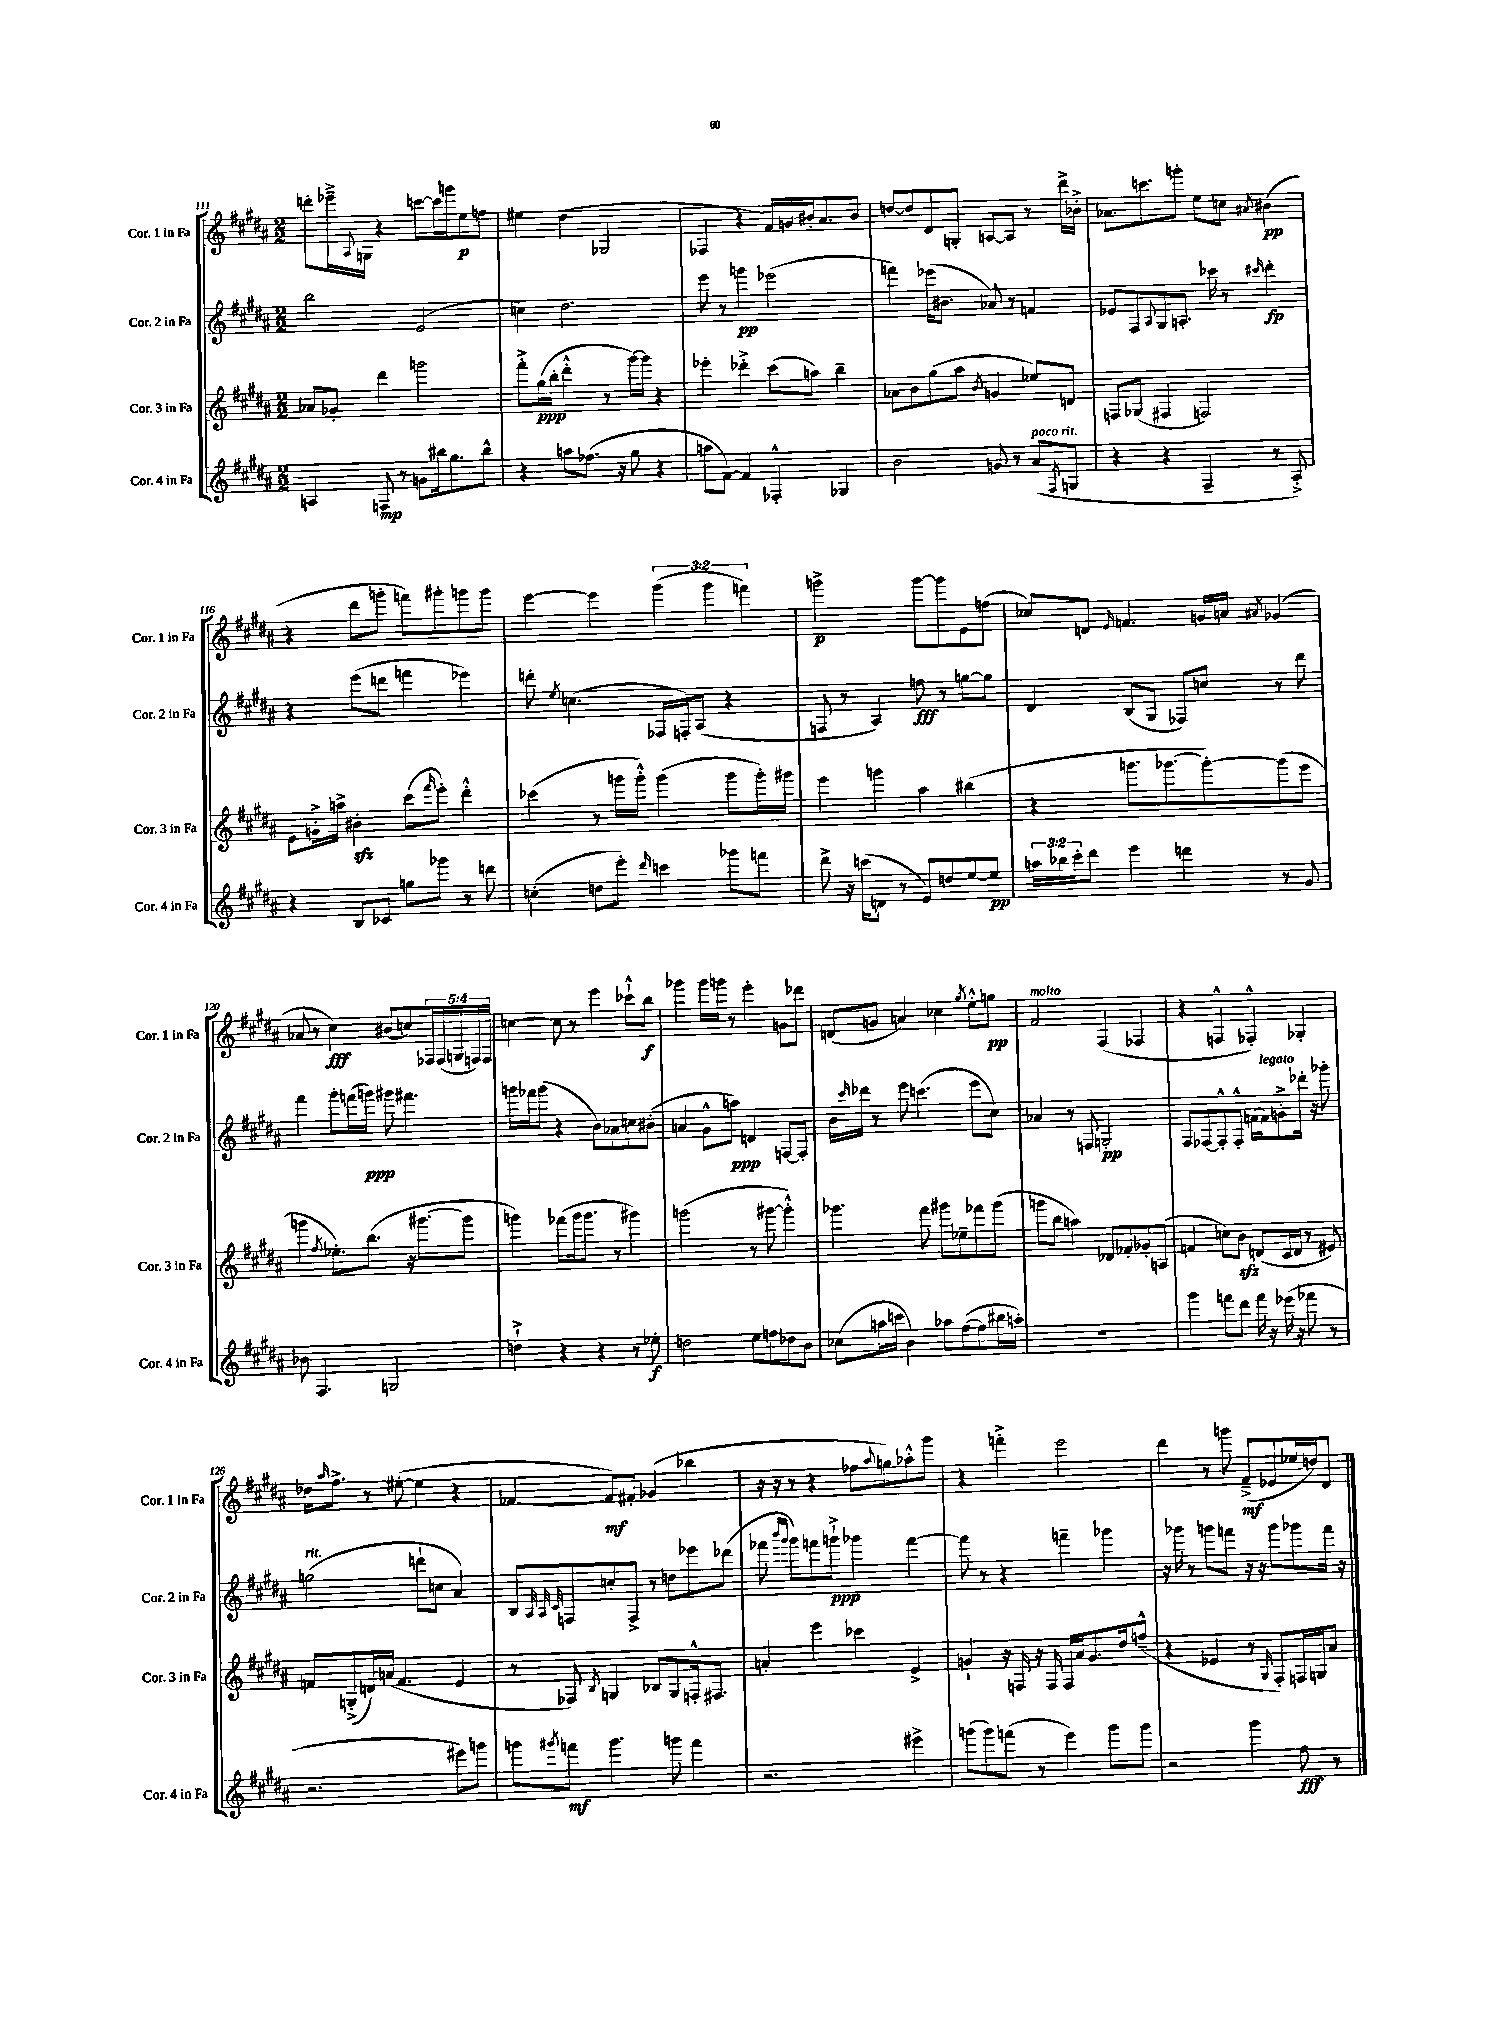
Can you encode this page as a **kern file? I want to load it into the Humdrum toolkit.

**kern	**kern	**kern	**kern
*staff4	*staff3	*staff2	*staff1
*clefG2	*clefG2	*clefG2	*clefG2
*k[f#c#g#d#a#]	*k[f#c#g#d#a#]	*k[f#c#g#d#a#]	*k[f#c#g#d#a#]
*M2/2	*M2/2	*M2/2	*M2/2
4A	8a-	2bb	8ddd'
.	8g-'	.	16eee-~^
.	.	.	8qqA#
.	.	.	16G
8F	4ddd#	.	4r
8r	.	.	.
8g	2ggg	(2e	[8ccc
16bb#	.	.	16ccc]
8.gg#	.	.	16ggg
.	.	.	8ee
8bb#^^	.	.	8ff
=	=	=	=
4r	8fff#'^	4cc)	4ee#
.	(16gg#	.	.
.	16bb'	.	.
8aa	4ddd#'^^	2.dd#	(4dd#
(8.ff-	.	.	.
.	8r	.	2G-
16r	.	.	.
8gg#	[16ggg#)	.	.
.	16ggg#]	.	.
4r	4r	.	.
=	=	=	=
8aa	4eee-'	8eee	4F-
[8f#)	.	8r	.
4f#]	4ddd-'^	4ggg	4r
4F-'^^	(8ccc#	(2eee-	16f#)
.	.	.	16g
.	8aa)	.	16b#'
.	.	.	8.a#
4G-	4bb~	.	.
.	.	.	8b#
=	=	=	=
2b	8a-	4fff)	[8dd
.	8b	.	8dd]
.	(8gg#	(16eee-	8d#
.	.	8.b#	.
.	8aa#	.	8G'
.	8qb	.	.
8g	4g	8a-)	[8A
8r	.	8r	8A]
(8a#	8ee-)	4f	8r
8qF#	.	.	.
8G	8d	.	16ddd#^
.	.	.	16b-'^
=	=	=	=
4r	8F	8e-	8.a-
.	(8G-	8F#	.
.	.	.	8.ccc
.	.	8qqA#	.
4r	4F#	8G#	.
.	.	8.A'	8ggg'
4F#~	2F)	.	8ee
.	.	16ccc-	.
.	.	8r	8cc
.	.	16qqccc#	8qa#
8r	.	4ddd#'	(4b#
8A#'^)	.	.	.
=	=	=	=
4r	8e	4r	4r
.	16g'^	.	.
.	16aa^	.	.
8B	4b#'	(8eee	8ddd#
8c-	.	8ddd	8ggg'
8gg	(8ccc#	4fff	8fff)
.	16qqfff#	.	.
8ggg-	8eee')	.	8ggg#'
8r	4ddd#'^^	4eee-)	8ggg
8ddd	.	.	8ggg
=	=	=	=
(4cc'	(4ccc-	8ddd'	[4eee
.	.	8qee	.
.	.	(4.cc	.
8dd	8r	.	4eee]
8eee')	16ggg	.	.
.	16ggg'^^)	.	.
16qqddd#	.	.	.
4ccc	(4ggg	16F-	(6ggg#
.	.	16F')	.
.	.	(8A#	.
.	.	.	6ggg#
8ggg-	8ggg	4r	.
.	.	.	6fff)
8fff	16ggg')	.	.
.	16ggg#	.	.
=	=	=	=
8ddd#^	4eee	8F	2ggg^
16r	.	8r	.
(16ccc	.	.	.
8d	4ggg	4A#)	.
8r	.	.	.
8e)	4aa#	8ff	[8ggg
8dd	.	8r	8ggg]
[8ee	(4bb#	[8gg	8e
8ee]	.	8gg]	(8ff
=	=	=	=
24aa	4r	4d#	8cc-)
24bb-	.	.	.
24ccc#'	.	.	.
8ddd#	.	.	8d
.	.	.	16qqe
4eee	8.ggg	(8B	4.f
.	.	8G#	.
.	[8.ggg-	.	.
4ddd	.	8F-)	.
.	8ggg-'_)	8cc	16g
.	.	.	16a
.	.	.	8qa#
8r	(8ggg-]	8r	(4g-
8g#	8eee	8ddd#	.
=	=	=	=
8b-	4ggg	4fff#	8a-
4.F#	.	.	8r
.	8qff#	.	.
.	8.ee-')	8ggg#'	4cc#)
.	.	(16fff	.
.	(8.bb	16ggg)	.
2G	.	8ggg#	(8b#
.	16r	4.fff#	8cc)
.	[8.ggg#	.	.
.	.	.	20F-
.	.	.	(20F-
.	.	.	20G
.	8ggg#]	.	.
.	.	.	20F)
.	.	.	20F
=	=	=	=
4dd`^	4ggg)	16ggg	[4cc
.	.	16fff-	.
.	.	(8ggg	.
4r	(8fff-	4r	8cc]
.	16ggg	.	8r
.	8.ggg	.	.
4r	.	8b)	4eee
.	8r	8a-	.
8r	4ggg#)	8cc	8ccc-`^^
8ee-'	.	(8b#'	8bb
=	=	=	=
2dd	(2ggg	4a	4ggg-
.	.	8g#^^	16ggg-
.	.	.	16ggg
.	.	8aa)	8r
8ee	8r	4d	4eee'
8ff	[8ggg#	.	.
8dd-	4ggg#'^^])	[8F	8g
8b	.	8F']	8ddd-
=	=	=	=
(8cc-	4.ggg-	16b	(8d
.	.	16qqccc#	.
.	.	16ddd-	.
16aa	.	8r	8g
16ccc	.	.	.
4b)	.	8eee	4a)
.	8fff#	(4.ccc	.
8aa-	8ggg#	.	4cc-
([8ff#	8ee-~	.	.
.	.	.	8qgg#
8ff#]	8fff-	8eee	8ee'^^
16bb#	(8ggg#	8cc#)	8gg
16aa')	.	.	.
=	=	=	=
1r	8ggg	4a-	2f#
.	8bb	.	.
.	4aa)	8r	.
.	.	8F	.
.	8d-	2G'	(4F#
.	8f-'	.	.
.	8g-'	.	4F-
.	(8A	.	.
=	=	=	=
4ggg#	4f	8F#	4r
.	.	[8F-	.
8fff	8cc)	8F-'^^]	4F^^
8ddd#	8b	8F-'^^	.
16fff	(8d	(16f	4F-'^^)
16r	.	16f)	.
(16eee-	16c#	8g'^	.
16r	16d	.	.
8fff-	8r	16ddd-'	4G-'
.	.	16r	.
8r	8e#)	8ggg-'	.
=	=	=	=
2.r	8f	(2gg	16dd-
.	.	.	16qqaa#
.	.	.	8.ff#^
.	(8G'^	.	.
.	16d)	.	8r
.	(16a	.	.
.	4.f	.	([8ee#'
.	.	8ddd`	4ee#]
.	.	8cc	.
8eee#)	4e	4a#)	4r
8ggg	.	.	.
=	=	=	=
8ggg	8r	8B	[4f-
.	.	32qqA#	.
.	.	32qqA#	.
8qggg#	.	32qqc#	.
8fff	8F-)	8F	.
.	8qB	.	.
4.ggg#	4G	8cc'	8f-])
.	.	8F^	8f#'
.	8B-	8r	(4g-
8ggg	8G	8dd	.
4fff	16F'^^	8eee-	4bb-
.	8.F#	.	.
.	.	(8ddd-	.
=	=	=	=
2.r	4a'	8fff-	16r
.	.	.	16r
.	.	16qqbbb	.
.	.	16qqggg#	.
.	.	8ggg#)	8r
.	4eee	8fff	4r
.	.	8ggg`^	.
.	4ccc-	4ggg-	8ff-
.	.	.	8qqaa#
.	.	.	8gg)
4eee#^	4e^	[4fff	8aa-'^^
.	.	.	8ggg#
=	=	=	=
(8ggg	4g`	8fff]	4r
8ggg)	.	8r	.
(8fff	16r	4r	4fff'^
.	16F	.	.
8r	16r	.	.
.	16F	.	.
4eee)	16F	4fff~	2eee
.	16a#	.	.
.	8.g	.	.
8ggg	.	4ggg-	.
.	16dd#	.	.
8ggg	(8ff~^^	.	.
=	=	=	=
2r	4r	16r	4ddd#
.	.	16ggg-	.
.	.	8r	.
.	4e-	8ggg	8r
.	.	8fff	8ggg
4ggg#	8r	16r	(8f#~^
.	.	16r	.
.	16qqG#	.	.
.	8F#')	8ggg	8e-
8ff#	16F	8ggg-	16ee-
.	16G	.	16dd)
8r	8a#	16fff	8d#
.	.	16r	.
==	==	==	==
*-	*-	*-	*-
